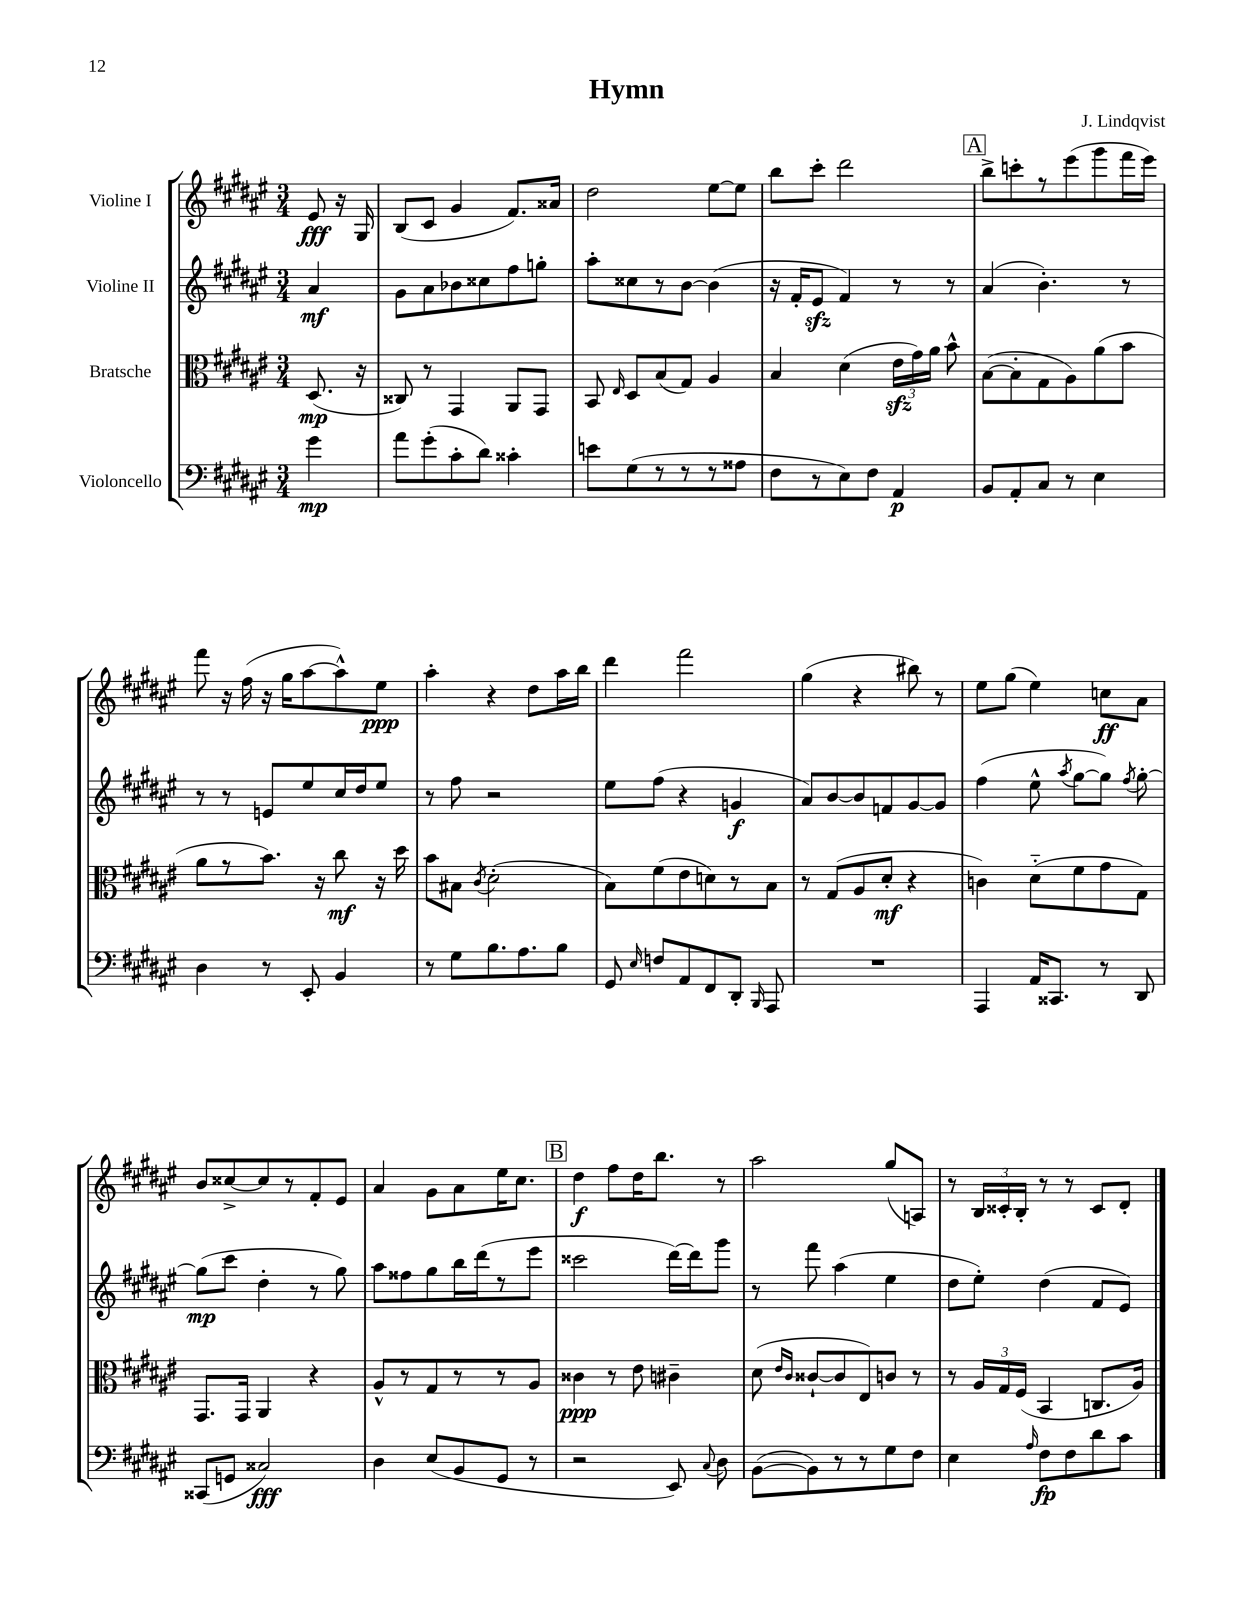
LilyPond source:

\header { title = "Hymn" composer = "J. Lindqvist" }
<<
\new StaffGroup <<
\new Staff = "s0" \with { instrumentName = "Violine I" } {
    \clef treble \key fis \major \numericTimeSignature \time 3/4 \partial 4
    \autoBeamOff eis'8\fff r16 gis16 |
    b8[( cis'8] gis'4 fis'8.[) aisis'16] |
    dis''2 eis''8[~ eis''8] |
    b''8[ cis'''8]-. dis'''2 |
    \mark \markup { \box "A" } b''8[-> c'''8-. r8 eis'''8( gis'''8 fis'''16 eis'''16]) |
    fis'''8 r16 fis''16( r16 gis''16[ ais''8~ ais''8-^) eis''8]\ppp |
    ais''4-. r4 dis''8[ ais''16 b''16] |
    dis'''4 fis'''2 |
    gis''4( r4 bis''8) r8 |
    eis''8[ gis''8]( eis''4) c''8[\ff ais'8] |
    b'8[ cisis''8~-> cisis''8 r8 fis'8-. eis'8] |
    ais'4 gis'8[ ais'8 eis''16 cis''8.] |
    \mark \markup { \box "B" } dis''4\f fis''8[ dis''16 b''8.] r8 |
    ais''2 gis''8[( a8]) |
    r8 \tuplet 3/2 { b16[ cisis'16-. b16]-. } r8 r8 cisis'8[ dis'8]-. \bar "|." |
}
\new Staff = "s1" \with { instrumentName = "Violine II" } {
    \clef treble \key fis \major \numericTimeSignature \time 3/4 \partial 4
    \autoBeamOff ais'4\mf |
    gis'8[ ais'8 bes'8 cisis''8 fis''8 g''8]-. |
    ais''8[-. cisis''8 r8 b'8]~ b'4( |
    r16 fis'16[-. eis'8]\sfz fis'4) r8 r8 |
    \mark \markup { \box "A" } ais'4( b'4.-.) r8 |
    r8 r8 e'8[ eis''8 cis''16 dis''16 eis''8] |
    r8 fis''8 r2 |
    eis''8[ fis''8]( r4 g'4\f |
    ais'8[) b'8~ b'8 f'8 gis'8~ gis'8] |
    fis''4( eis''8-^ \acciaccatura { ais''8 } gis''8[~ gis''8]) \acciaccatura { fis''8 } gis''8~-. |
    gis''8[\mp( cis'''8] dis''4-. r8 gis''8) |
    ais''8[ fisis''8 gis''8 b''16 dis'''16( r8 eis'''8] |
    \mark \markup { \box "B" } cisis'''2 dis'''16[~) dis'''16 gis'''8] |
    r8 fis'''8 ais''4( eis''4 |
    dis''8[ eis''8]-.) dis''4( fis'8[ eis'8]) \bar "|." |
}
\new Staff = "s2" \with { instrumentName = "Bratsche" } {
    \clef alto \key fis \major \numericTimeSignature \time 3/4 \partial 4
    \autoBeamOff dis8.\mp( r16 |
    cisis8) r8 gis,4 ais,8[ gis,8] |
    b,8 \grace { eis16 } dis8[ b8( gis8]) ais4 |
    b4 dis'4( \tuplet 3/2 { eis'16[\sfz gis'16) ais'16] } b'8-^ |
    \mark \markup { \box "A" } b8[~( b8-. gis8 ais8) ais'8( b'8] |
    ais'8[ r8 b'8.]) r16 cis''8\mf r16 dis''16 |
    b'8[ bis8] \acciaccatura { cis'8 } dis'2-.( |
    b8[) fis'8( eis'8 d'8) r8 b8] |
    r8 gis8[( ais8 dis'8]-.\mf r4 |
    c'4) dis'8[-_( fis'8 gis'8 gis8]) |
    gis,8.[ gis,16] ais,4 r4 |
    ais8[-^ r8 gis8 r8 r8 ais8] |
    \mark \markup { \box "B" } cisis'4\ppp r8 eis'8 cis'4-- |
    dis'8( \grace { eis'16[ cis'16] } cisis'8[~-! cisis'8 eis8) c'8] r8 |
    r8 \tuplet 3/2 { ais16[ gis16 fis16]( } b,4 c8.[ ais16]) \bar "|." |
}
\new Staff = "s3" \with { instrumentName = "Violoncello" } {
    \clef bass \key fis \major \numericTimeSignature \time 3/4 \partial 4
    \autoBeamOff gis'4\mp |
    ais'8[ gis'8-.( cis'8-. dis'8]) cisis'4-. |
    e'8[ gis8( r8 r8 r8 aisis8] |
    fis8[ r8 eis8) fis8] ais,4\p |
    \mark \markup { \box "A" } b,8[ ais,8-. cis8] r8 eis4 |
    dis4 r8 eis,8-. b,4 |
    r8 gis8[ b8. ais8. b8] |
    gis,8 \grace { eis16 } f8[ ais,8 fis,8 dis,8]-. \grace { b,,16 } ais,,8 |
    R2. |
    ais,,4 ais,16[ cisis,8.] r8 dis,8 |
    cisis,8[( g,8] cisis2\fff) |
    dis4 eis8[( b,8 gis,8] r8 |
    \mark \markup { \box "B" } r2 eis,8) \appoggiatura { cis8 } dis8 |
    b,8[~( b,8) r8 r8 gis8 fis8] |
    eis4 \grace { ais16 } fis8[\fp fis8 dis'8 cis'8] \bar "|." |
}
>>
>>
\layout { \context { \Score \remove "Bar_number_engraver" } }
